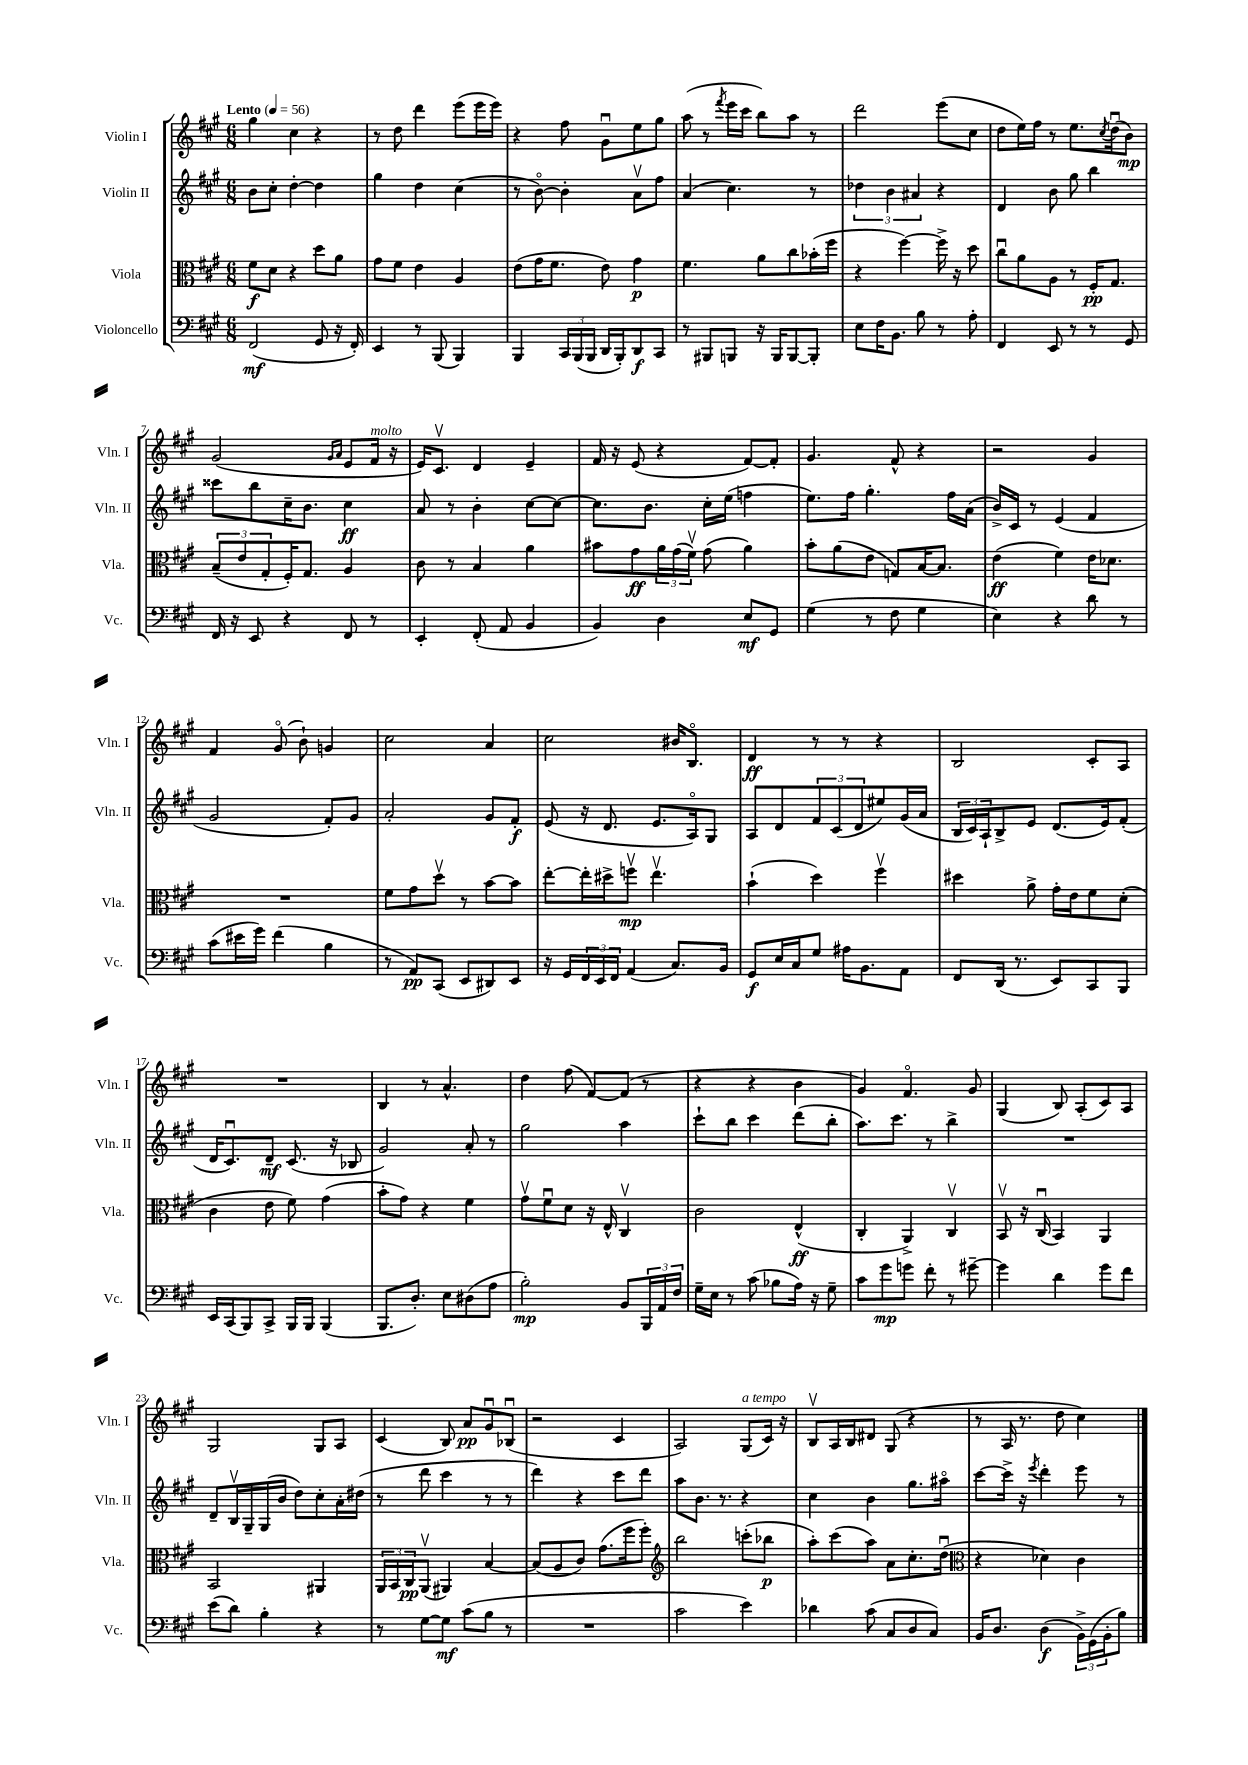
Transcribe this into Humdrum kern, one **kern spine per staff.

**kern	**dynam	**kern	**dynam	**kern	**dynam	**kern	**dynam
*part4	*part4	*part3	*part3	*part2	*part2	*part1	*part1
*staff4	*staff4	*staff3	*staff3	*staff2	*staff2	*staff1	*staff1
*I"Violoncello	*	*I"Viola	*	*I"Violin II	*	*I"Violin I	*
*I'Vc.	*	*I'Vla.	*	*I'Vln. II	*	*I'Vln. I	*
*clefF4	*	*clefC3	*	*clefG2	*	*clefG2	*
*k[f#c#g#]	*	*k[f#c#g#]	*	*k[f#c#g#]	*	*k[f#c#g#]	*
*M6/8	*	*M6/8	*	*M6/8	*	*M6/8	*
*MM56	*	*MM56	*	*MM56	*	*MM56	*
=1	=1	=1	=1	=1	=1	=1	=1
!	!	!	!	!	!	!LO:TX:a:B:t=Lento	!
(2FF#/	mf	8f#\L	f	8b\L	.	4gg#\	.
.	.	8d\J	.	8cc#'\J	.	.	.
.	.	4r	.	[4dd'\	.	4cc#\	.
8GG#/	.	8dd\L	.	4dd\]	.	4r	.
16r	.	8a\J	.	.	.	.	.
16FF#'/)	.	.	.	.	.	.	.
=2	=2	=2	=2	=2	=2	=2	=2
4EE/	.	8g#\L	.	4gg#\	.	8r	.
.	.	8f#\J	.	.	.	8dd\	.
8r	.	4e\	.	4dd\	.	4ddd\	.
(8BBB/	.	.	.	.	.	.	.
4BBB/)	.	4A/	.	(4cc#\	.	(8eee\L	.
.	.	.	.	.	.	16eee\L	.
.	.	.	.	.	.	16eee\JJ)	.
=3	=3	=3	=3	=3	=3	=3	=3
4BBB/	.	(8e\L	.	8r	.	4r	.
.	.	16g#\K	.	[8b\)	.	.	.
.	.	8.f#\J	.	.	.	.	.
24CC#/LL	.	.	.	4b'\]	.	8ff#\	.
(24BBB/	.	.	.	.	.	.	.
24BBB/JJ	.	.	.	.	.	.	.
16DD/LL	.	8e\)	.	.	.	8g#u\L	.
16BBB'/J)	.	.	.	.	.	.	.
8DD/	f	4g#\	p	8av\L	.	8ee\	.
8CC#/J	.	.	.	8ff#\J	.	8gg#\J	.
=4	=4	=4	=4	=4	=4	=4	=4
8r	.	4.f#\	.	(4a/	.	(8aa\	.
8BBB#X/L	.	.	.	.	.	8r	.
.	.	.	.	.	.	8qfff#/	.
8BBBn/J	.	.	.	4.cc#\)	.	16eee\LL	.
.	.	.	.	.	.	16ccc#\JJ	.
16r	.	8a\L	.	.	.	8bb\L)	.
16BBB/KL	.	.	.	.	.	.	.
[8BBB/	.	8cc#\	.	.	.	8aa\J	.
8BBB'/J]	.	(16b-X'\L	.	8r	.	8r	.
.	.	16ff#\JJ	.	.	.	.	.
=5	=5	=5	=5	=5	=5	=5	=5
8E\L	.	4r	.	6dd-X\	.	2ddd\	.
16F#\K	.	.	.	.	.	.	.
.	.	.	.	6b\	.	.	.
8.BB\J	.	.	.	.	.	.	.
.	.	[4ff#\)	.	.	.	.	.
.	.	.	.	6a#X/	.	.	.
8B\	.	.	.	.	.	.	.
8r	.	16ff#^\]	.	4r	.	(8eee\L	.
.	.	16r	.	.	.	.	.
8A'\	.	8dd\	.	.	.	8cc#\J	.
=6	=6	=6	=6	=6	=6	=6	=6
4FF#/	.	8cc#u\L	.	4d/	.	8dd\L	.
.	.	8a\	.	.	.	16ee\L)	.
.	.	.	.	.	.	16ff#\JJ	.
8EE/	.	8A\J	.	8b\	.	8r	.
8r	.	8r	.	8gg#\	.	8.ee\L	.
8r	.	16F#'/KL	pp	4bb\	.	.	.
.	.	.	.	.	.	8qcc#/	.
.	.	8.G#/J	.	.	.	(16ddu\k	.
8GG#/	.	.	.	.	.	8b\J)	mp
!!LO:LB:g=z
=7	=7	=7	=7	=7	=7	=7	=7
16FF#/	.	(12B~/L	.	8ccc##X\L	.	(2g#/	.
16r	.	.	.	.	.	.	.
.	.	12e/	.	.	.	.	.
8EE/	.	.	.	8bb\	.	.	.
.	.	12G#'/	.	.	.	.	.
4r	.	16F#'/K)	.	16cc#~\K	.	.	.
.	.	8.G#/J	.	8.b\J	.	.	.
.	.	.	.	.	.	16qqg#/LL	.
.	.	.	.	.	.	16qqa/JJ	.
8FF#/	.	4A/	.	4cc#\	ff	8e/L	.
!	!	!	!	!	!	!LO:TX:a:i:t=molto	!
8r	.	.	.	.	.	16f#/Jk	.
.	.	.	.	.	.	16r	.
=8	=8	=8	=8	=8	=8	=8	=8
4EE'/	.	8c#\	.	8a/	.	16e/KL)	.
.	.	.	.	.	.	8.c#v/J	.
.	.	8r	.	8r	.	.	.
(8FF#'/	.	4B/	.	4b'\	.	4d/	.
8AA/	.	.	.	.	.	.	.
4BB/	.	4a\	.	[8cc#\L	.	4e~/	.
.	.	.	.	8cc#\J_	.	.	.
=9	=9	=9	=9	=9	=9	=9	=9
4BB/)	.	8b#X\L	.	8.cc#\L]	.	16f#/	.
.	.	.	.	.	.	16r	.
.	.	8g#\	ff	.	.	(8e/	.
.	.	.	.	8.b\J	.	.	.
4D\	.	24a\L	.	.	.	4r	.
.	.	(24g#\	.	.	.	.	.
.	.	24f#v\JJ)	.	.	.	.	.
.	.	(8g#\	.	16cc#'\LL	.	.	.
.	.	.	.	(16ee\JJ	.	.	.
8E/L	mf	4a\)	.	4ffn\	.	[8f#/L)	.
8GG#/J	.	.	.	.	.	8f#'/J]	.
=10	=10	=10	=10	=10	=10	=10	=10
(4G#\	.	8b'\L	.	8.ee\L)	.	4.g#/	.
.	.	(8a\	.	.	.	.	.
.	.	.	.	16ff#\Jk	.	.	.
8r	.	8e\J	.	4.gg#'\	.	.	.
8F#\	.	8Gn/L)	.	.	.	8f#^^/	.
4G#\	.	[16B/K	.	.	.	4r	.
.	.	8.B/J]	.	.	.	.	.
.	.	.	.	16ff#\LL	.	.	.
.	.	.	.	(16a\JJ	.	.	.
=11	=11	=11	=11	=11	=11	=11	=11
4E\)	.	(4e\	ff	16b^/LL)	.	2r	.
.	.	.	.	16c#/JJ	.	.	.
.	.	.	.	8r	.	.	.
4r	.	4f#\)	.	(4e/	.	.	.
8d\	.	16e\KL	.	4f#/	.	4g#/	.
.	.	8.d-X\J	.	.	.	.	.
8r	.	.	.	.	.	.	.
!!LO:LB:g=z
=12	=12	=12	=12	=12	=12	=12	=12
(8c#\L	.	2.r	.	2g#/	.	4f#/	.
16e#X\L	.	.	.	.	.	.	.
16g#\JJ)	.	.	.	.	.	.	.
(4f#\	.	.	.	.	.	(8g#/	.
.	.	.	.	.	.	8b`\)	.
4B\	.	.	.	8f#'/L)	.	4gn/	.
.	.	.	.	8g#/J	.	.	.
=13	=13	=13	=13	=13	=13	=13	=13
8r	.	8f#\L	.	2a'/	.	2cc#\	.
8AA/L)	pp	8g#\	.	.	.	.	.
(8CC#/J	.	8ddv\J	.	.	.	.	.
8EE/L	.	8r	.	.	.	.	.
8DD#X/)	.	[8b\L	.	8g#/L	.	4a/	.
8EE/J	.	8b\J]	.	8f#'/J	f	.	.
=14	=14	=14	=14	=14	=14	=14	=14
16r	.	[8ee'\L	.	(8e/	.	2cc#\	.
16GG#/LL	.	.	.	.	.	.	.
24FF#/	.	16ee'\L]	.	16r	.	.	.
24EE/	.	.	.	.	.	.	.
.	.	16dd#X^\J	.	8.d/	.	.	.
24FF#/JJ	.	.	.	.	.	.	.
(4AA/	.	8ffnv\J	mp	.	.	.	.
.	.	4.eev\	.	8.e/L	.	.	.
8.C#/L)	.	.	.	.	.	16b#X/KL	.
.	.	.	.	16A/k)	.	8.B/J	.
.	.	.	.	8G#/J	.	.	.
16BB/Jk	.	.	.	.	.	.	.
=15	=15	=15	=15	=15	=15	=15	=15
8GG#/L	f	(4b`\	.	8A/L	.	4d/	ff
16E/L	.	.	.	8d/	.	.	.
16C#/J	.	.	.	.	.	.	.
8G#/J	.	4dd\)	.	12f#/	.	8r	.
.	.	.	.	(12c#/	.	.	.
16A#X\KL	.	.	.	.	.	8r	.
.	.	.	.	12d/	.	.	.
8.BB\	.	.	.	.	.	.	.
.	.	4ff#v\	.	8ee#X/)	.	4r	.
8AA\J	.	.	.	(16g#/L	.	.	.
.	.	.	.	16a/JJ	.	.	.
=16	=16	=16	=16	=16	=16	=16	=16
8FF#/L	.	4dd#X\	.	24B/LL	.	2B/	.
.	.	.	.	24c#/)	.	.	.
.	.	.	.	24A`/J	.	.	.
(16DD/Jk	.	.	.	8B^/	.	.	.
8.r	.	.	.	.	.	.	.
.	.	8a^\	.	8e/J	.	.	.
8EE/L)	.	16g#'\LL	.	(8.d/L	.	.	.
.	.	16e\J	.	.	.	.	.
8CC#/	.	8f#\	.	.	.	8c#'/L	.
.	.	.	.	16e/k)	.	.	.
8BBB/J	.	(8d'\J	.	(8f#'/J	.	8A/J	.
!!LO:LB:g=z
=17	=17	=17	=17	=17	=17	=17	=17
16EE/LL	.	4c#\	.	16d/KL	.	2.r	.
(16CC#/J	.	.	.	8.c#u/)	.	.	.
8BBB/)	.	.	.	.	.	.	.
8CC#^/J	.	8e\	.	8d~/J	mf	.	.
16BBB/LL	.	8f#\)	.	(8.c#/	.	.	.
16BBB/JJ	.	.	.	.	.	.	.
(4BBB/	.	(4g#\	.	.	.	.	.
.	.	.	.	16r	.	.	.
.	.	.	.	8B-X/	.	.	.
=18	=18	=18	=18	=18	=18	=18	=18
8.BBB/L	.	8b'\L	.	2g#/)	.	4B/	.
.	.	8g#\J)	.	.	.	.	.
8.D'/J)	.	.	.	.	.	.	.
.	.	4r	.	.	.	8r	.
8E\L	.	.	.	.	.	4.a^^/	.
(8D#X\	.	4f#\	.	8a'/	.	.	.
8A\J	.	.	.	8r	.	.	.
=19	=19	=19	=19	=19	=19	=19	=19
2B'\)	mp	8g#v\L	.	2gg#\	.	4dd\	.
.	.	8f#u\	.	.	.	.	.
.	.	8d\J	.	.	.	(8ff#\	.
.	.	16r	.	.	.	[8f#/L)	.
.	.	16E^^/	.	.	.	.	.
8BB/L	.	4C#v/	.	4aa\	.	(8f#/J]	.
24BBB/L	.	.	.	.	.	8r	.
24AA/	.	.	.	.	.	.	.
24F#/JJ	.	.	.	.	.	.	.
=20	=20	=20	=20	=20	=20	=20	=20
16G#~\LL	.	2c#\	.	8ccc#`\L	.	4r	.
16E\JJ	.	.	.	.	.	.	.
8r	.	.	.	8bb\J	.	.	.
(8c#\	.	.	.	4ccc#\	.	4r	.
8B-X\L	.	.	.	.	.	.	.
16A\Jk)	.	(4E^^/	ff	(8ddd\L	.	4b\	.
16r	.	.	.	.	.	.	.
8G#~\	.	.	.	8bb'\J	.	.	.
=21	=21	=21	=21	=21	=21	=21	=21
8c#\L	.	4C#'/	.	8.aa\L)	.	4g#/)	.
8g#\	mp	.	.	.	.	.	.
.	.	.	.	8.ccc#\J	.	.	.
8gn\J	.	4AA^/)	.	.	.	4.f#/	.
8f#'\	.	.	.	8r	.	.	.
8r	.	4C#v/	.	4bb^\	.	.	.
[8g#X~\	.	.	.	.	.	8g#/	.
=22	=22	=22	=22	=22	=22	=22	=22
4g#\]	.	8BBv/	.	2.r	.	(4G#/	.
.	.	16r	.	.	.	.	.
.	.	(16C#u/	.	.	.	.	.
4d\	.	4BB/)	.	.	.	8B/)	.
.	.	.	.	.	.	(8A'/L	.
8g#\L	.	4AA/	.	.	.	8c#/)	.
8f#\J	.	.	.	.	.	8A/J	.
!!LO:LB:g=z
=23	=23	=23	=23	=23	=23	=23	=23
(8e\L	.	2BB/	.	8d~/L	.	2G#/	.
8d\J)	.	.	.	16Bv/L	.	.	.
.	.	.	.	16G#~/	.	.	.
4B'\	.	.	.	(16G#/	.	.	.
.	.	.	.	16b/JJ	.	.	.
.	.	.	.	8dd\L)	.	.	.
4r	.	4AA#X/	.	8cc#'\	.	8G#/L	.
.	.	.	.	16a'\L	.	8A/J	.
.	.	.	.	(16dd#X\JJ	.	.	.
=24	=24	=24	=24	=24	=24	=24	=24
8r	.	24AA/LL	.	8r	.	(4c#/	.
.	.	24BB/	.	.	.	.	.
.	.	24C#/J	pp	.	.	.	.
[8G#\L	.	(8AAv/J	.	8ddd\	.	.	.
8G#\J]	mf	4AA#X/)	.	4ccc#\	.	8B/)	.
(8c#\L	.	.	.	.	.	8a/L	pp
8B\J	.	[4B/	.	8r	.	8g#u/	.
8r	.	.	.	8r	.	(8B-Xu/J	.
=25	=25	=25	=25	=25	=25	=25	=25
2.r	.	(8B/L]	.	4ddd\)	.	2r	.
.	.	8A/	.	.	.	.	.
.	.	8c#/J)	.	4r	.	.	.
.	.	(8.g#\L	.	.	.	.	.
.	.	.	.	8ccc#\L	.	4c#/	.
.	.	16ff#\k	.	.	.	.	.
.	.	8ff#'\J)	.	8ddd\J	.	.	.
=26	=26	=26	=26	=26	=26	=26	=26
*	*	*clefG2	*	*	*	*	*
2c#\	.	2bb\	.	8aa\L	.	2A/)	.
.	.	.	.	8.b\J	.	.	.
.	.	.	.	8.r	.	.	.
!	!	!	!	!	!	!LO:TX:a:i:t=a tempo	!
4e\)	.	(8cccn'\L	.	4r	.	(8G#/L	.
.	.	8bb-X\J	p	.	.	16c#/Jk)	.
.	.	.	.	.	.	16r	.
=27	=27	=27	=27	=27	=27	=27	=27
4d-X\	.	8aa'\L)	.	4cc#\	.	8Bv/L	.
.	.	(8ccc#\	.	.	.	16A/L	.
.	.	.	.	.	.	16B/J	.
(8c#\	.	8aa\J)	.	4b\	.	8d#X/J	.
8C#/L	.	8a\L	.	.	.	(8G#/	.
8D/	.	8.cc#'\	.	8.gg#\L	.	4r	.
8C#/J)	.	.	.	.	.	.	.
.	.	(16ddu\Jk	.	16aa#X\Jk	.	.	.
=28	=28	=28	=28	=28	=28	=28	=28
*	*	*clefC3	*	*	*	*	*
16BB/KL	.	4r	.	[8ccc#\L	.	8r	.
8.D/J	.	.	.	.	.	.	.
.	.	.	.	16ccc#^\Jk]	.	16A/	.
.	.	.	.	16r	.	8.r	.
.	.	.	.	8qeee/	.	.	.
(4D\	f	4d-X\)	.	4ddd'\	.	.	.
.	.	.	.	.	.	8dd\	.
24BB^\LL)	.	4c#\	.	8eee\	.	4cc#\)	.
(24GG#\	.	.	.	.	.	.	.
24BB'\J	.	.	.	.	.	.	.
8B\J)	.	.	.	8r	.	.	.
==	==	==	==	==	==	==	==
*-	*-	*-	*-	*-	*-	*-	*-
